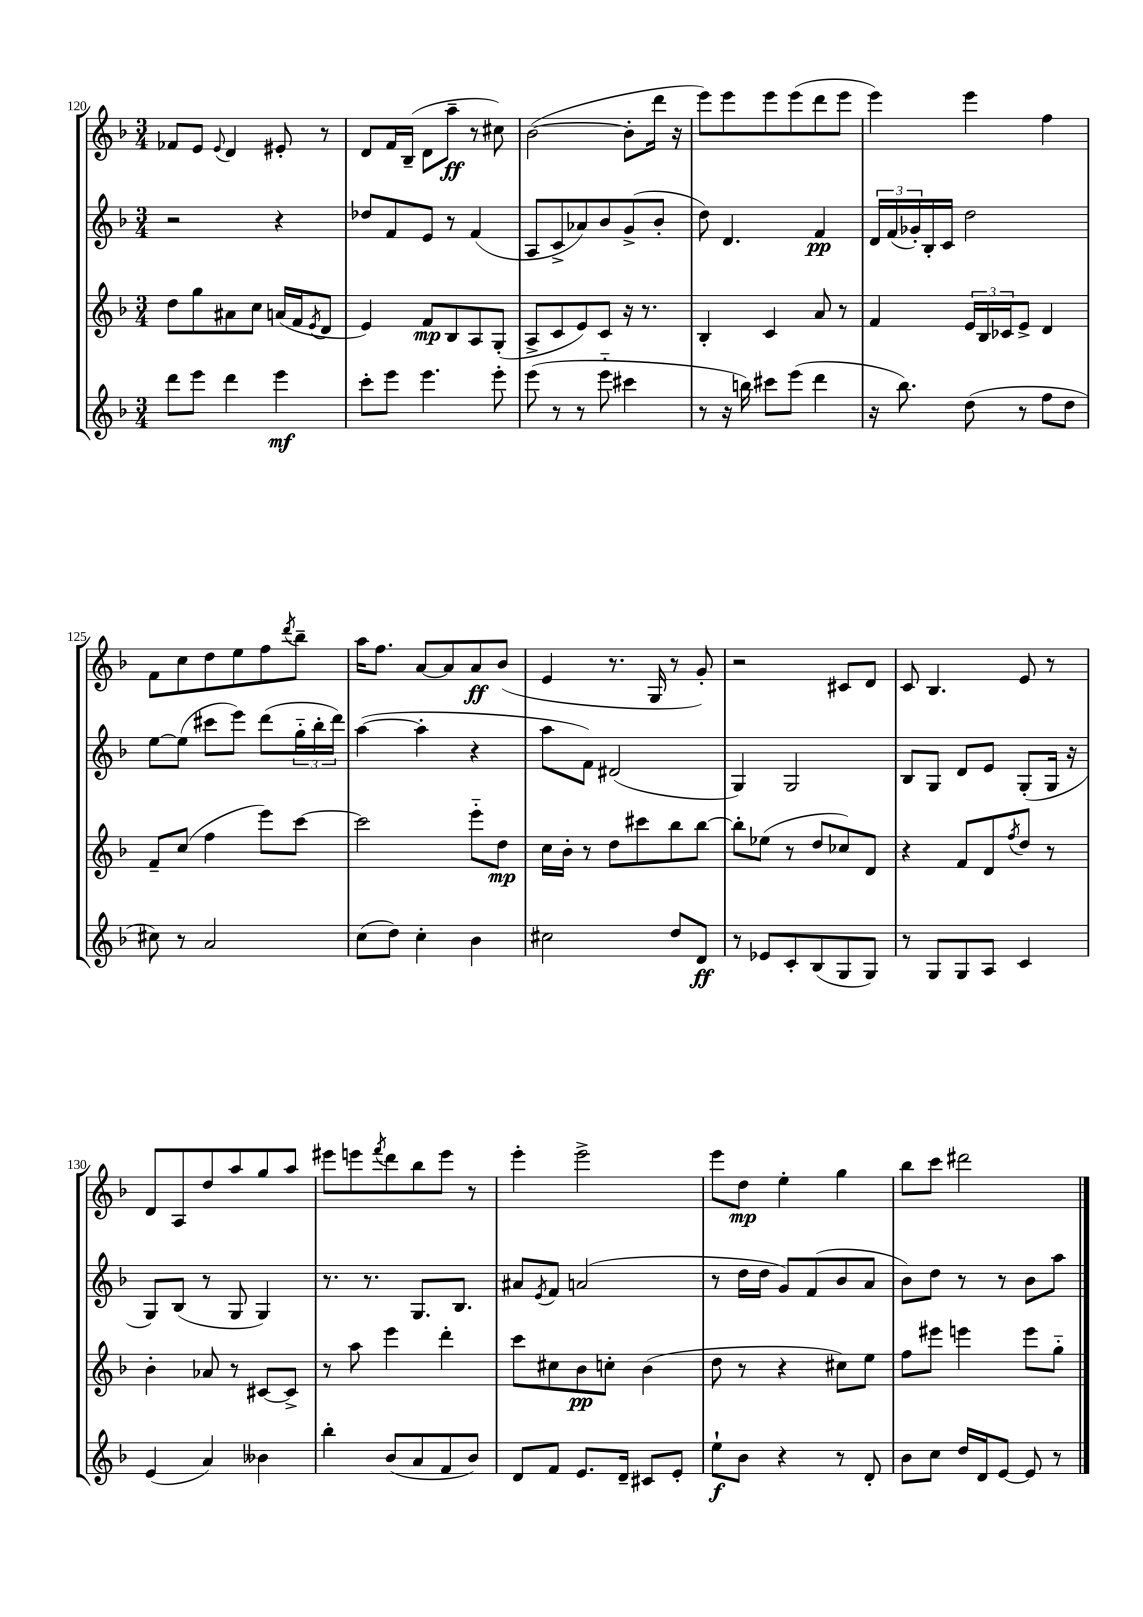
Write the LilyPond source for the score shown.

<<
\new StaffGroup <<
\new Staff = "s0" {
    \clef treble \key f \major \numericTimeSignature \time 3/4
    fes'8 e'8 \appoggiatura { e'8 } d'4 eis'8-. r8 |
    d'8 f'16 bes16--( d'8 a''8--\ff r8 cis''8) |
    bes'2~( bes'8-. d'''16 r16 |
    e'''8) e'''8 e'''8 e'''8( d'''8 e'''8 |
    e'''4) e'''4 f''4 |
    f'8 c''8 d''8 e''8 f''8 \acciaccatura { d'''8 } bes''8-- |
    a''16 f''8. a'8~ a'8 a'8\ff bes'8( |
    e'4 r8. g16 r8 g'8-.) |
    r2 cis'8 d'8 |
    c'8 bes4. e'8 r8 |
    d'8 a8 d''8 a''8 g''8 a''8 |
    eis'''8 e'''8 \acciaccatura { f'''8 } d'''8 bes''8 e'''8 r8 |
    e'''4-. e'''2-> |
    e'''8 d''8\mp e''4-. g''4 |
    bes''8 c'''8 dis'''2 \bar "|." |
}
\new Staff = "s1" {
    \clef treble \key f \major \numericTimeSignature \time 3/4
    r2 r4 |
    des''8 f'8 e'8 r8 f'4( |
    a8 c'8-> aes'8) bes'8 g'8->( bes'8-. |
    d''8) d'4. f'4\pp |
    \tuplet 3/2 { d'16 f'16( ges'16-.) } bes16-. c'16 d''2 |
    e''8~ e''8( cis'''8 e'''8) d'''8( \tuplet 3/2 { g''16-_ bes''16-. d'''16) } |
    a''4~( a''4-. r4 |
    a''8 f'8) dis'2( |
    g4) g2 |
    bes8 g8 d'8 e'8 g8-.( g16 r16 |
    g8) bes8( r8 g8 g4) |
    r8. r8. g8. bes8. |
    ais'8 \acciaccatura { e'8 } f'8 a'2( |
    r8 d''16 d''16 g'8) f'8( bes'8 a'8 |
    bes'8) d''8 r8 r8 bes'8 a''8 \bar "|." |
}
\new Staff = "s2" {
    \clef treble \key f \major \numericTimeSignature \time 3/4
    d''8 g''8 ais'8 c''8 a'16( f'16 \acciaccatura { e'8 } d'8 |
    e'4) f'8\mp bes8 a8 g8-.( |
    a8-> c'8 e'8) c'8 r16 r8. |
    bes4-. c'4 a'8 r8 |
    f'4 \tuplet 3/2 { e'16 bes16 ces'16 } e'8-> d'4 |
    f'8-- c''8( f''4 e'''8) c'''8~ |
    c'''2 e'''8-_ d''8\mp |
    c''16 bes'16-. r8 d''8 cis'''8 bes''8 bes''8~ |
    bes''8-. ees''8( r8 d''8 ces''8) d'8 |
    r4 f'8 d'8 \acciaccatura { f''8 } d''8 r8 |
    bes'4-. aes'8 r8 cis'8~ cis'8-> |
    r8 a''8 e'''4 d'''4-. |
    c'''8 cis''8 bes'8\pp c''8-. bes'4( |
    d''8 r8 r4 cis''8) e''8 |
    f''8 eis'''8 e'''4 e'''8 g''8-_ \bar "|." |
}
\new Staff = "s3" {
    \clef treble \key f \major \numericTimeSignature \time 3/4
    d'''8 e'''8 d'''4 e'''4\mf |
    c'''8-. e'''8 e'''4. e'''8-. |
    e'''8( r8 r8 e'''8-_ cis'''4 |
    r8 r16 b''16) cis'''8 e'''8( d'''4 |
    r16 bes''8.) d''8( r8 f''8 d''8 |
    cis''8) r8 a'2 |
    c''8( d''8) c''4-. bes'4 |
    cis''2 d''8 d'8\ff |
    r8 ees'8 c'8-. bes8( g8 g8) |
    r8 g8 g8 a8 c'4 |
    e'4( a'4) beses'4 |
    bes''4-. bes'8( a'8 f'8 bes'8) |
    d'8 f'8 e'8. d'16-- cis'8 e'8-. |
    e''8-!\f bes'8 r4 r8 d'8-. |
    bes'8 c''8 d''16 d'16 e'8~ e'8 r8 \bar "|." |
}
>>
>>
\layout { \context { \Score currentBarNumber = #120 } }
